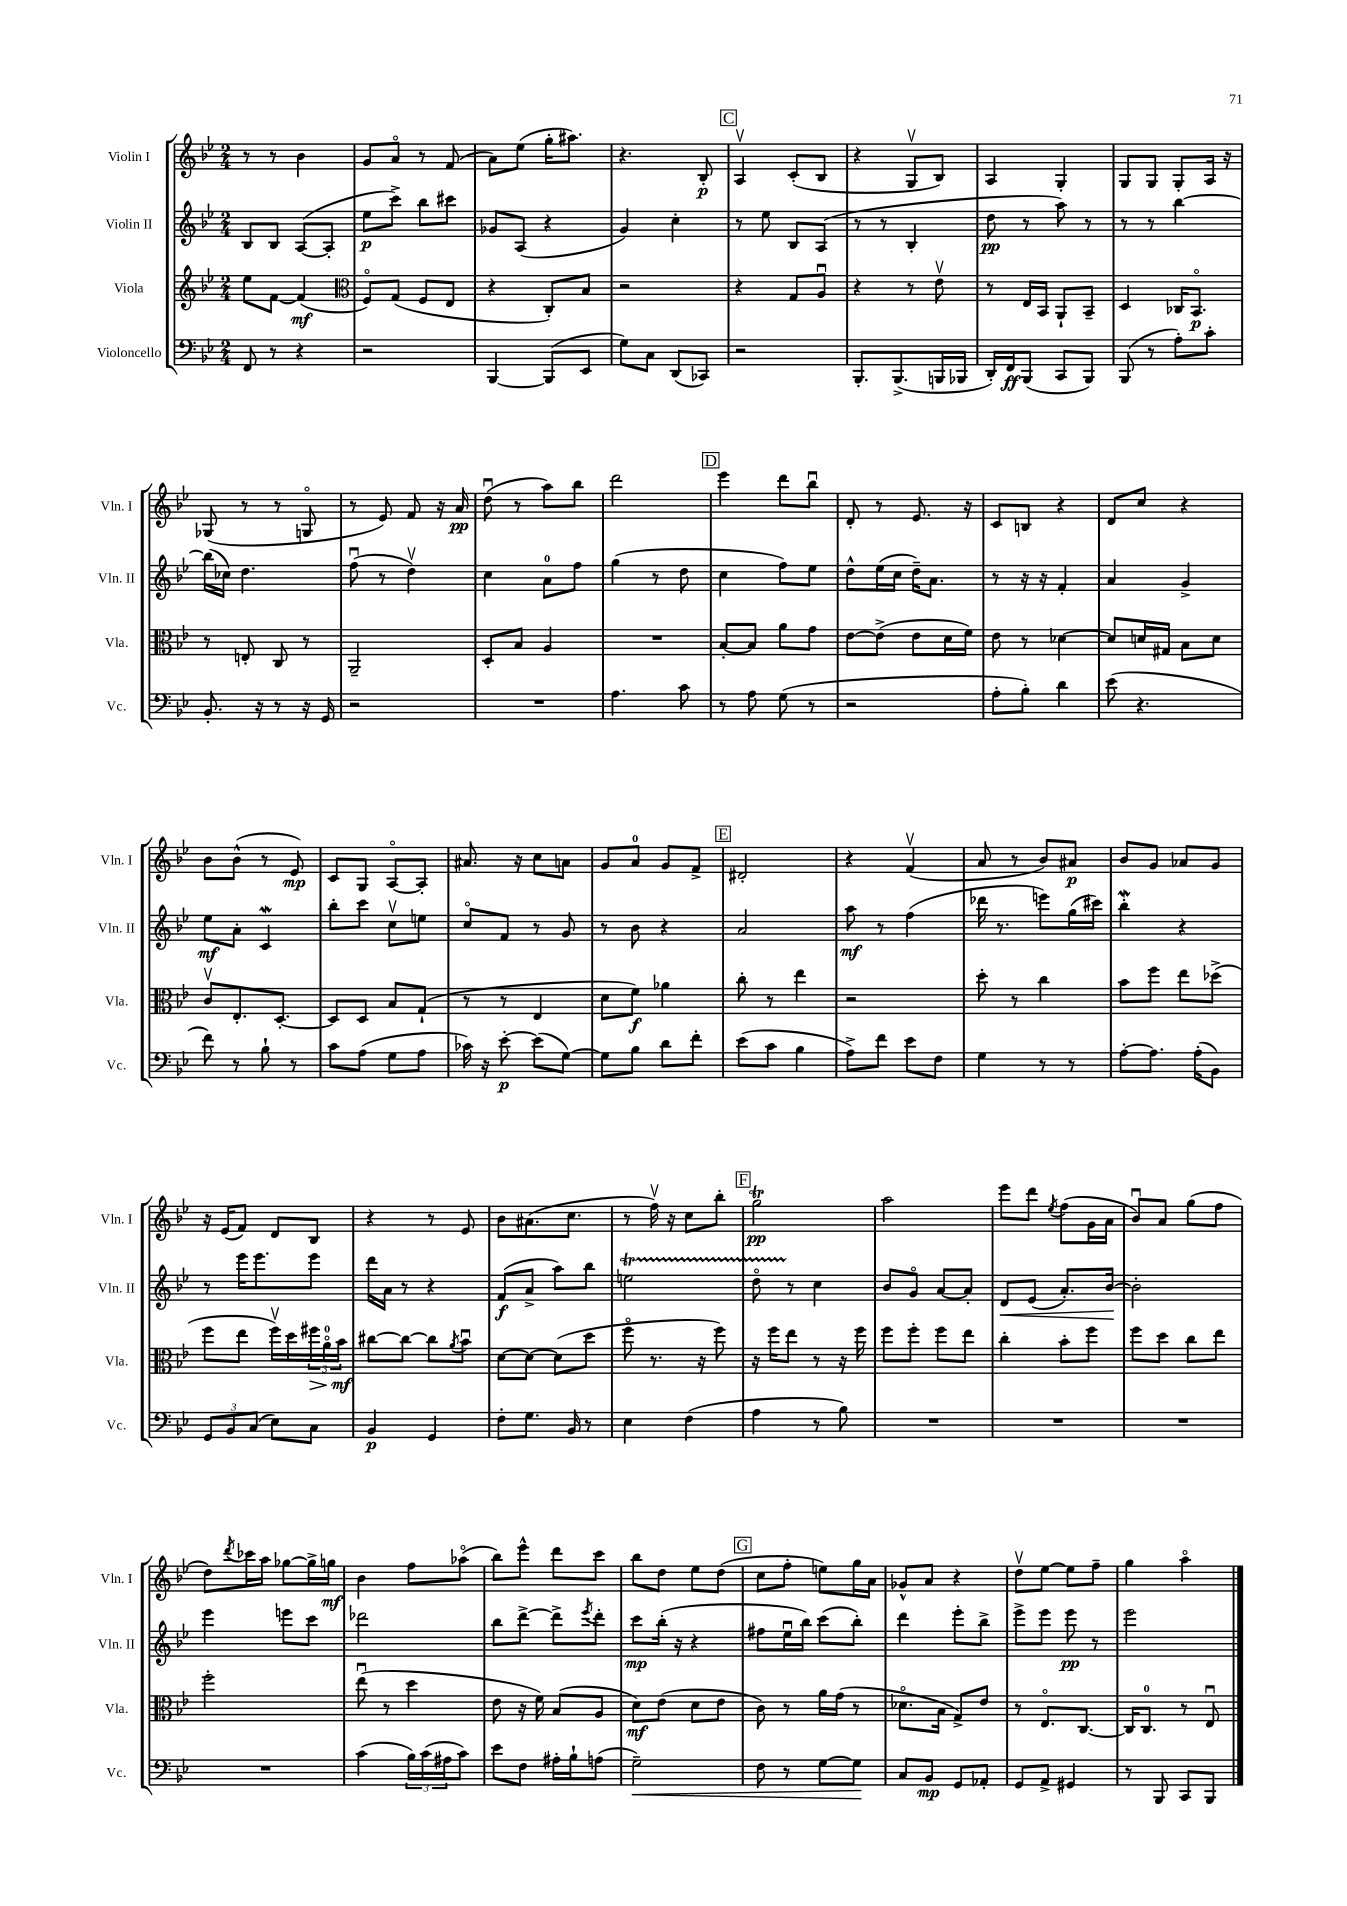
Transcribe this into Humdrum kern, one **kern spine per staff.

**kern	**kern	**kern	**kern
*staff4	*staff3	*staff2	*staff1
*clefF4	*clefG2	*clefG2	*clefG2
*k[b-e-]	*k[b-e-]	*k[b-e-]	*k[b-e-]
*M2/4	*M2/4	*M2/4	*M2/4
8FF	8ee-	8B-	8r
8r	[8f	8B-	8r
4r	(4f]	([8A	4b-
.	.	8A']	.
=	=	=	=
*	*clefC3	*	*
2r	8Fo)	8ee-	8g
.	(8G	8ccc^)	8ao
.	8F	8bb-	8r
.	8E-	8ccc#	(8f
=	=	=	=
[4BBB-	4r	8g-	8a)
.	.	(8A	(8ee-
(8BBB-]	8C')	4r	16gg'
.	.	.	8.aa#)
8EE-	8B-	.	.
=	=	=	=
8G)	2r	4g)	4.r
8C	.	.	.
(8DD	.	4cc'	.
8CC-)	.	.	8B-'
=	=	=	=
2r	4r	8r	4Av
.	.	8ee-	.
.	8G	8B-	(8c'
.	8Au	(8A	8B-
=	=	=	=
8.BBB-'	4r	8r	4r
.	.	8r	.
(8.BBB-^	.	.	.
.	8r	4B-'	8Gv
16BBB	8e-v	.	8B-)
16BBB-	.	.	.
=	=	=	=
16DD')	8r	8dd	4A
16FF	.	.	.
(8BBB-	16E-	8r	.
.	16BB-	.	.
8CC	8AA`	8aa)	4G'
8BBB-)	8BB-~	8r	.
=	=	=	=
(8BBB-	4D	8r	8G
8r	.	8r	8G
8A')	16C-	[4bb-	8G'
.	8.BB-o	.	.
8c'	.	.	16A
.	.	.	16r
=	=	=	=
8.BB-'	8r	(16bb-]	(8G-
.	.	16cc-)	.
.	8E'	4.dd	8r
16r	.	.	.
8r	8C	.	8r
16r	8r	.	8Go
16GG	.	.	.
=	=	=	=
2r	2AA~	(8ffu	8r
.	.	8r	8e-)
.	.	4ddv)	8f
.	.	.	16r
.	.	.	16a
=	=	=	=
2r	8D'	4cc	(8ddu
.	8B-	.	8r
.	4A	8a	8aa)
.	.	8ff	8bb-
=	=	=	=
4.A	2r	(4gg	2ddd
.	.	8r	.
8c	.	8dd	.
=	=	=	=
8r	[8B-'	4cc	4eee-
8A	8B-]	.	.
(8G	8a	8ff)	8ddd
8r	8g	8ee-	8bb-u
=	=	=	=
2r	[8e-	8dd^^	8d'
.	(8e-^]	(16ee-	8r
.	.	16cc	.
.	8e-	16dd~)	8.e-
.	.	8.a	.
.	16d	.	.
.	16f)	.	16r
=	=	=	=
8A'	8e-	8r	8c
8B-')	8r	16r	8B
.	.	16r	.
4d	[4d-	4f'	4r
=	=	=	=
(8e-	8d-]	4a	8d
4.r	16d	.	8cc
.	16G#	.	.
.	8B-	4g^	4r
.	8d	.	.
=	=	=	=
8f)	8cv	8ee-	8b-
8r	8.E-'	8a'	(8b-^^
8B-`	.	4c	8r
.	[8.D'	.	.
8r	.	.	8e-)
=	=	=	=
8c	8D]	8bb-'	8c
(8A	8D	8ccc	8G
8G	8B-	8ccv	[8Ao
8A	(8G`	8ee	8A']
=	=	=	=
16c-)	8r	8cco	8.a#
16r	.	.	.
[8e-'	8r	8f	.
.	.	.	16r
(8e-]	4E-	8r	8cc
[8G)	.	8g	8a
=	=	=	=
8G]	8d	8r	8g
8B-	8f)	8b-	8a
8d	4a-	4r	8g
8f'	.	.	8f^
=	=	=	=
(8e-	8cc'	2a	2d#'
8c	8r	.	.
4B-	4ee-	.	.
=	=	=	=
8A^)	2r	8aa	4r
8f	.	8r	.
8e-	.	(4ff	(4fv
8F	.	.	.
=	=	=	=
4G	8dd'	16ddd-	8a
.	.	8.r	.
.	8r	.	8r
8r	4cc	8eee)	8b-)
8r	.	(16gg	8a#
.	.	16ccc#)	.
=	=	=	=
[8A'	8b-	4bb-'	8b-
8.A]	8ff	.	8g
.	8ee-	4r	8a-
(16A'	.	.	.
8BB-)	(8dd-^	.	8g
=	=	=	=
12GG	8ff	8r	16r
.	.	.	(16e-
12BB-	.	.	.
.	8ee-	16eee-	8f)
(12C	.	.	.
.	.	8.eee-	.
8E-)	16ffv)	.	8d
.	16dd	.	.
8C	24ff#	8eee-	8B-
.	24ao	.	.
.	24b-	.	.
=	=	=	=
4BB-	[8cc#	16ddd	4r
.	.	16a	.
.	8cc#_	8r	.
4GG	8cc#]	4r	8r
.	8qa	.	.
.	8b-u	.	8e-
=	=	=	=
8F'	[8d	(8f	8b-
8.G	8d_	8a^	(8.a#
.	(8d]	8aa)	.
16BB-	.	.	8.cc
8r	8dd	8bb-	.
=	=	=	=
4E-	8ffo	2ee	8r
.	8.r	.	16ffv)
.	.	.	16r
(4F	.	.	8cc
.	16r	.	.
.	8ff)	.	8bb-'
=	=	=	=
4A	16r	8ddo	2gg
.	16ff	.	.
.	8ee-	8r	.
8r	8r	4cc	.
8B-)	16r	.	.
.	16ff	.	.
=	=	=	=
2r	8ff	8b-	2aa
.	8ff'	8go	.
.	8ff	[8a	.
.	8ee-	8a']	.
=	=	=	=
2r	4cc'	8d	8eee-
.	.	(8e-	8ddd
.	.	.	8qee-
.	8b-'	8.a')	(8ff
.	8ff	.	16g
.	.	[16b-	16a
=	=	=	=
2r	8ff	2b-']	8b-u)
.	8dd	.	8a
.	8cc	.	(8gg
.	8ee-	.	8ff
=	=	=	=
2r	2ff'	4eee-	8dd)
.	.	.	8qddd
.	.	.	16ccc-
.	.	.	16aa
.	.	8eee	[8gg-
.	.	8ccc	16gg-^]
.	.	.	16gg
=	=	=	=
(4c	(8ee-u	2ddd-	4b-
.	8r	.	.
24B-)	4dd	.	8ff
(24c	.	.	.
24A#	.	.	.
8c)	.	.	(8aa-o
=	=	=	=
8e-	8e-	8bb-	8bb-)
8F	16r	[8ddd^	8eee-^^
.	16f)	.	.
16A#'	(8B-	8ddd^]	8ddd
16B-`	.	.	.
.	.	8qeee-	.
(8A	8A	8ddd'	8ccc
=	=	=	=
2G~)	8d)	8ccc	8bb-
.	(8e-	(16bb-'	8dd
.	.	16r	.
.	8d	4r	8ee-
.	8e-	.	(8dd
=	=	=	=
8F	8c)	8ff#	8cc
8r	8r	16ee-u	8ff'
.	.	16bb-)	.
[8G	16a	(8ccc	8ee)
.	(16g	.	.
8G]	8r	8bb-')	16gg
.	.	.	16a
=	=	=	=
8C	8.d-o	4ddd	8g-^^
8BB-	.	.	8a
.	16B-	.	.
8GG	8G^)	8eee-'	4r
8AA-'	8e-	8bb-^	.
=	=	=	=
8GG	8r	8eee-^	8ddv
8AA^	8.E-o	8eee-	[8ee-
4GG#	.	8eee-	8ee-]
.	[8.C	.	.
.	.	8r	8ff~
=	=	=	=
8r	16C]	2eee-	4gg
.	8.C	.	.
8BBB-	.	.	.
8CC	8r	.	4aao
8BBB-	8E-u	.	.
==	==	==	==
*-	*-	*-	*-
